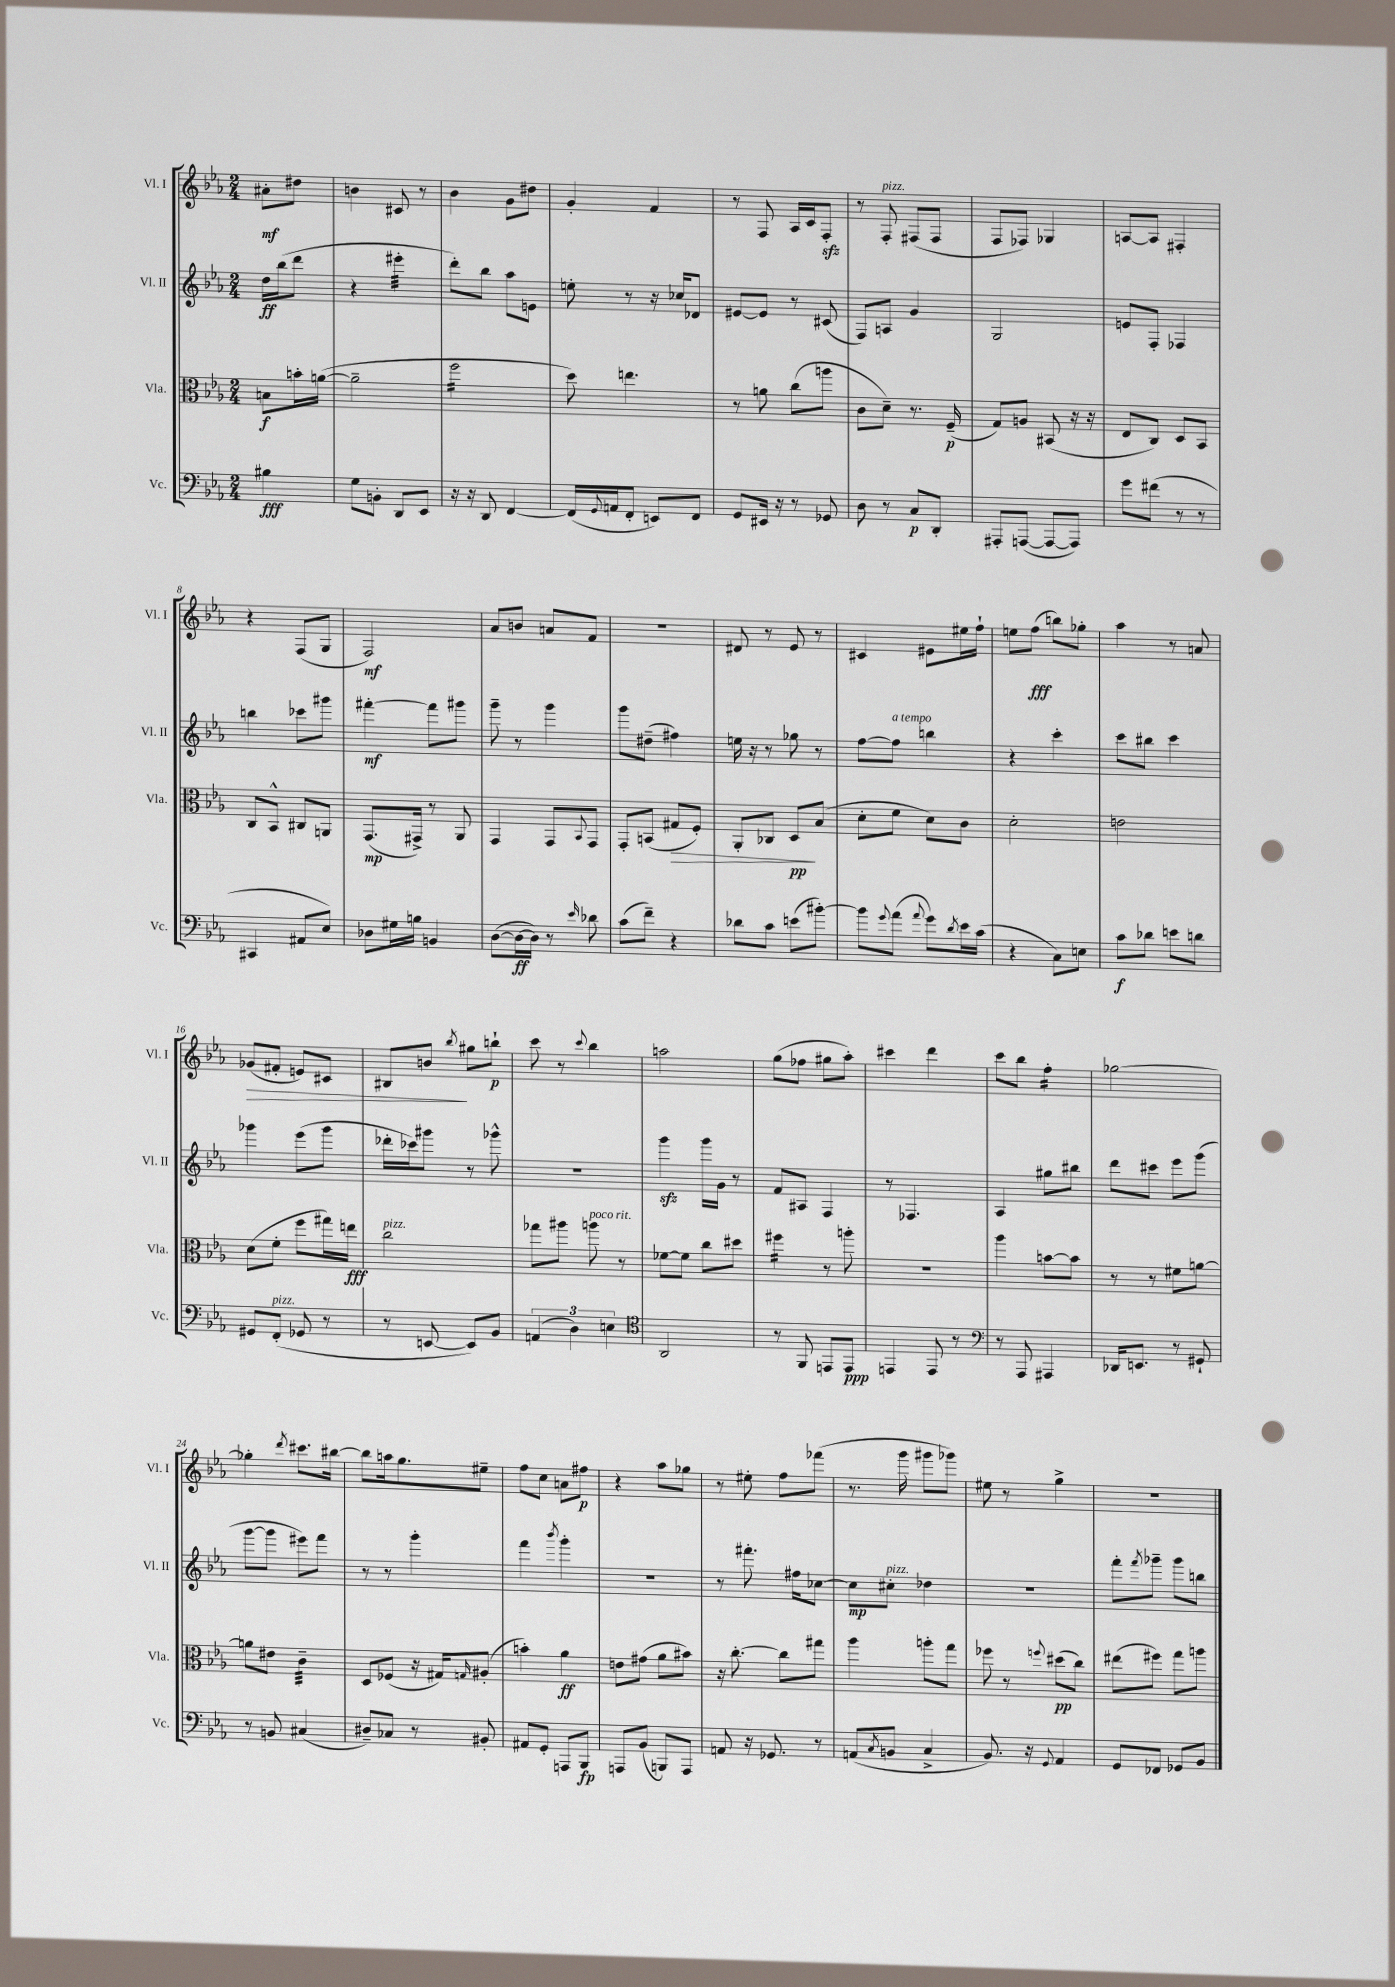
<<
\new StaffGroup <<
\new Staff = "s0" \with { instrumentName = "Vl. I" shortInstrumentName = "Vl. I" } {
    \clef treble \key ees \major \numericTimeSignature \time 2/4 \partial 4
    ais'8-.\mf dis''8 |
    b'4 cis'8 r8 |
    bes'4 g'8 dis''8 |
    g'4-. f'4 |
    r8 f8 aes16 c'16 f8-.\sfz |
    r8 f8-.^\markup { \italic "pizz." } fis8( fis8 |
    f8 fes8) ges4 |
    a8~ a8 fis4-. |
    r4 f8( g8 |
    f2\mf) |
    aes'8 b'8 a'8 f'8 |
    R2 |
    dis'8 r8 ees'8 r8 |
    cis'4 eis'8 eis''16 f''16-! |
    e''8 f''8\fff( b''8) ges''8-. |
    aes''4 r8 a'8 |
    ges'8\>( fis'8-. e'8) cis'8 |
    bis8 b'8\! \acciaccatura { bes''8 } gis''8 b''8-!\p |
    c'''8 r8 \appoggiatura { c'''8 } bes''4 |
    a''2 |
    g''8( fes''8 gis''8 aes''8-.) |
    cis'''4 d'''4 |
    c'''8 bes''8 f''4:16-. |
    ges''2~ |
    ges''4-. \acciaccatura { d'''8 } cis'''8. bis''16~ |
    bis''8 a''16 g''8. eis''8-- |
    f''8 c''8 a'8 fis''8\p |
    r4 aes''8 ges''8 |
    r8 eis''8-. f''8 fes'''8( |
    r8. g'''16 gis'''8 ges'''8) |
    eis''8 r8 g''4-> |
    R2 \bar "|." |
}
\new Staff = "s1" \with { instrumentName = "Vl. II" shortInstrumentName = "Vl. II" } {
    \clef treble \key ees \major \numericTimeSignature \time 2/4 \partial 4
    d''16\ff bes''16( d'''8 |
    r4 eis'''4:32-. |
    d'''8-.) bes''8 aes''8 e'8 |
    e''8-. r8 r16 ces''16 des'8 |
    eis'8~ eis'8 r8 cis'8( |
    f8) a8 g'4 |
    g2 |
    e'8 f8-. fes4 |
    b''4 ces'''8 gis'''8 |
    fis'''4~-.\mf fis'''8 gis'''8 |
    g'''8-- r8 g'''4 |
    g'''8 dis''8--( fis''4) |
    e''16 r16 r8 ges''8 r8 |
    f''8~ f''8^\markup { \italic "a tempo" } b''4 |
    r4 c'''4-. |
    c'''8 bis''8 c'''4 |
    ges'''4 ees'''8( ges'''8 |
    des'''16-. ces'''16) gis'''8 r8 ges'''8-^ |
    r2 |
    g'''4\sfz g'''16 g'16 r8 |
    f'8 ais8 f4 |
    r8 fes4. |
    aes4 gis''8 bis''8 |
    d'''8 cis'''8 ees'''8 g'''8( |
    g'''8~ g'''8 eis'''8) f'''8 |
    r8 r8 g'''4-. |
    f'''4 \acciaccatura { bes'''8 } g'''4-. |
    R2 |
    r8 fis'''8.-. fis''16 ces''8~ |
    ces''8\mp cis''8-.^\markup { \italic "pizz." } des''4 |
    r2 |
    f'''8-. \acciaccatura { f'''8 } ges'''8-- ges'''8 b''8 \bar "|." |
}
\new Staff = "s2" \with { instrumentName = "Vla." shortInstrumentName = "Vla." } {
    \clef alto \key ees \major \numericTimeSignature \time 2/4 \partial 4
    b8\f b'16-. a'16~( |
    a'2-- |
    f''2:16 |
    d''8) e''4. |
    r8 a'8 c''8( a''8 |
    c'8 d'8--) r8. f16--\p( |
    g8) a8 bis,8( r16 r16 |
    ees8 c8) d8 bes,8 |
    c8 bes,8-^ cis8 a,8 |
    g,8.\mp( gis,16->) r8 aes,8 |
    g,4 g,8 \appoggiatura { bes,8 } g,8 |
    g,8-. b,8( gis8\> f8-.) |
    aes,8-. ces8 d8\pp\! bes8( |
    d'8-. f'8 d'8) c'8 |
    d'2-. |
    e'2 |
    d'8( f'8-. f''8 gis''16) e''16\fff |
    c''2^\markup { \italic "pizz." } |
    ges''8 ais''8 a''8^\markup { \italic "poco rit." } r8 |
    fes'8~ fes'8 c''8 dis''8 |
    fis''4:16 r8 a''8-. |
    R2 |
    aes''4 b'8~ b'8 |
    r8 r8 fis'8 a'8~ |
    a'8 eis'8 c'4:32-- |
    d8 fes8( r16 gis16) \grace { g16 } ais8-.( |
    b'4-.) aes'4\ff |
    e'8 gis'8( aes'8 bis'8) |
    r16 c''8.~-. c''8 gis''8 |
    aes''4 a''8-. g''8 |
    fes''8 r8 \appoggiatura { f''8 } dis''8\pp( c''8) |
    eis''8( fis''8) g''8 a''8 \bar "|." |
}
\new Staff = "s3" \with { instrumentName = "Vc." shortInstrumentName = "Vc." } {
    \clef bass \key ees \major \numericTimeSignature \time 2/4 \partial 4
    bis4\fff |
    g8 b,8-. d,8 ees,8 |
    r16 r16 d,8 f,4~ |
    f,16( \appoggiatura { g,8 } a,16 f,8-. e,8) f,8 |
    g,8 eis,16 r16 r8 ges,8 |
    d8 r8 c8\p d,8-. |
    ais,,8-. a,,8~( a,,8~ a,,8) |
    g'8 fis'8( r8 r8 |
    cis,4 ais,8 ees8) |
    des8 gis16 b16 b,4 |
    d8~( d16~\ff d16) r8 \grace { ees'16 } des'8 |
    c'8( f'8--) r4 |
    des'8 c'8 e'8( bis'8~-.) |
    bis'8 \appoggiatura { g'8 } aes'8( \appoggiatura { aes'8 } g'8) \acciaccatura { d'8 } ees'16 c'16( |
    r4 c8) e8 |
    c'8\f des'8 e'8 d'8 |
    gis,8 f,8-.^\markup { \italic "pizz." }( ges,8 r8 |
    r8 e,8~ e,8) bes,8 |
    \tuplet 3/2 { a,4( d4) e4 } |
    \clef tenor aes,2 |
    r8 f,8 e,8 e,8\ppp |
    e,4 e,8 r8 |
    \clef bass r8 aes,,8 ais,,4 |
    des,16 e,8. r8 gis,8-! |
    r8 b,8 cis4( |
    dis8--) ces8 r8 bis,8-. |
    ais,8 g,8-. a,,8 bes,,8\fp |
    a,,8 bes,8( b,,8) a,,8 |
    a,8 r16 ges,8. r8 |
    a,8( \acciaccatura { c8 } b,8 c4-> |
    bes,8.) r16 \appoggiatura { g,8 } aes,4 |
    g,8 fes,8 ges,8 bes,8 \bar "|." |
}
>>
>>
